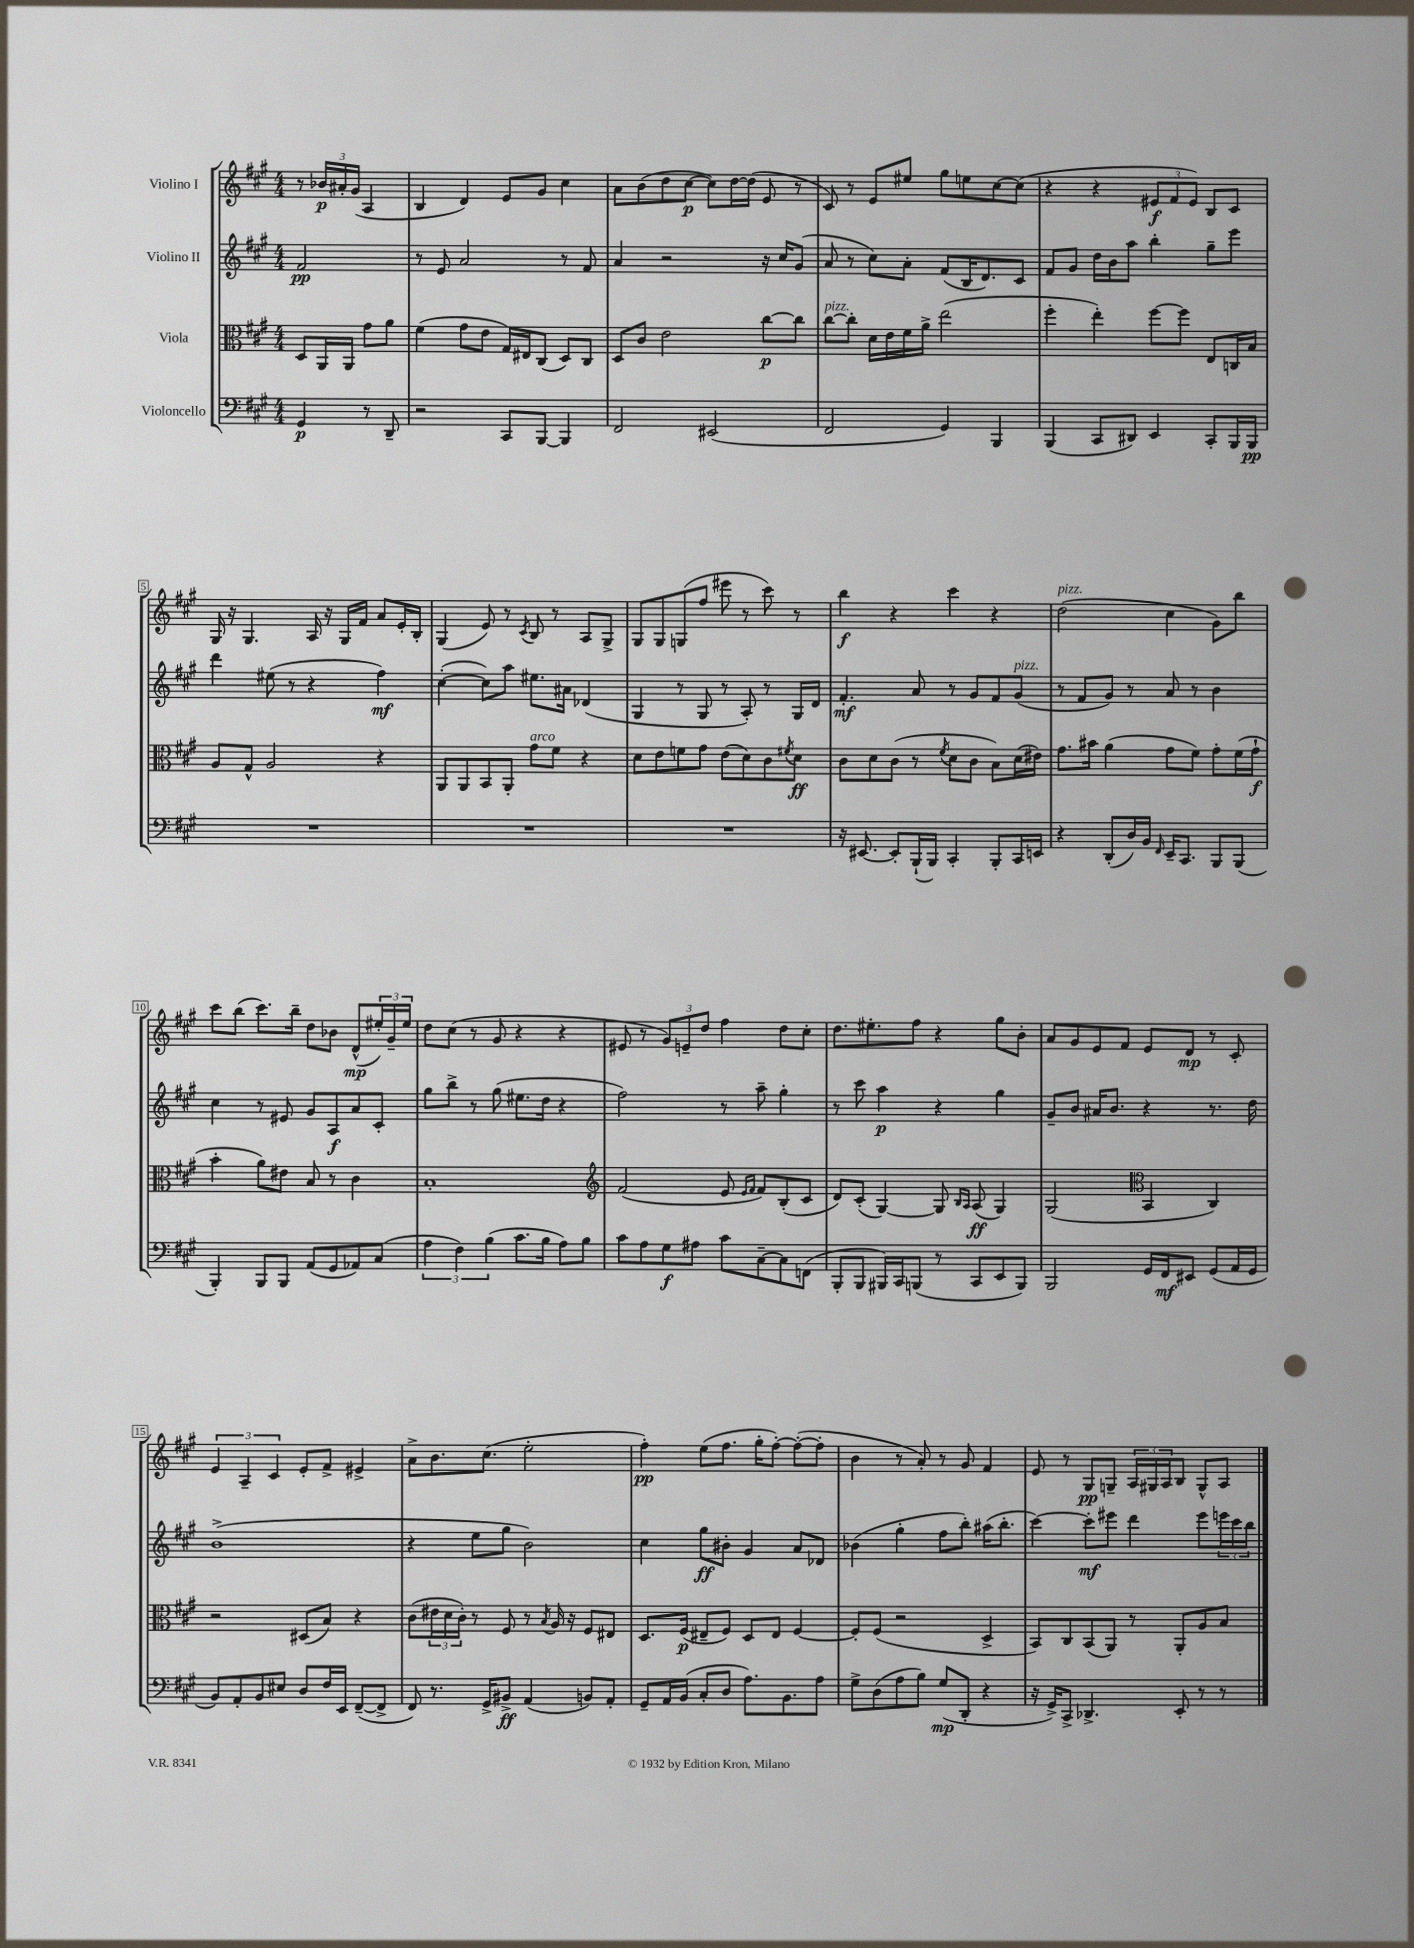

**kern	**kern	**kern	**kern
*staff4	*staff3	*staff2	*staff1
*clefF4	*clefC3	*clefG2	*clefG2
*k[f#c#g#]	*k[f#c#g#]	*k[f#c#g#]	*k[f#c#g#]
*M4/4	*M4/4	*M4/4	*M4/4
4GG#	8D	2f#	8r
.	16AA	.	24b-
.	.	.	24a#'
.	16AA	.	.
.	.	.	(24g#
8r	8g#	.	4A
8DD~	8a	.	.
=	=	=	=
2r	(4f#	8r	4B
.	.	8e	.
.	8g#	2a	4d)
.	8e	.	.
8CC#	16G#)	.	8e
.	16E#	.	.
[8BBB	(8C#	.	8g#
4BBB]	8D)	8r	4cc#
.	8C#	8f#	.
=	=	=	=
2FF#	8D	4a	8a
.	8c#	.	(8b
.	2e	2r	8dd
.	.	.	[8cc#
(2EE#	.	.	8cc#])
.	.	.	[16dd
.	.	.	(16dd]
.	[8cc#	16r	8e
.	.	16cc#	.
.	8cc#]	(8g#	8r
=	=	=	=
2FF#	[8cc#	8a	8c#)
.	8cc#']	8r	8r
.	16d	8cc#)	8e
.	16e	.	.
.	16f#	8a'	8ee#
.	16a^	.	.
4GG#)	(2ee	(8f#	8gg#
.	.	16B	8ee
.	.	8.d)	.
4BBB	.	.	[8cc#
.	.	8c#	(8cc#]
=	=	=	=
(4BBB	4ff#'	8f#	4r
.	.	8g#	.
8CC#	4ee')	16dd	4r
.	.	16b	.
8DD#)	.	8aa	.
4EE	[8ff#	4bb'	12e#
.	.	.	12f#
.	8ff#]	.	.
.	.	.	12e#)
8CC#'	8E	8gg#~	8B
16BBB	16C	8eee	8c#
16BBB	16B	.	.
=	=	=	=
1r	8A	4ddd	16G#
.	.	.	16r
.	8G#^^	.	4.G#
.	2A	(8ee#	.
.	.	8r	.
.	.	4r	16A
.	.	.	16r
.	.	.	16G#
.	.	.	16f#
.	4r	4ff#)	8a
.	.	.	16e'
.	.	.	16B'
=	=	=	=
1r	8AA	([4cc#'	(4G#
.	8AA	.	.
.	8BB	8cc#])	8e)
.	8AA'	8aa	8r
.	.	.	8qc#
.	8g#	8.ee#	8B
.	8f#	.	8r
.	.	16a#	.
.	4r	(4d-	8A
.	.	.	8G#^
=	=	=	=
1r	8d	4G#	8G#
.	8e	.	8G#
.	8f	8r	(8G
.	8g#	8G#	8ff#
.	(8e	8r	8eee#
.	8d)	8A')	8r
.	8c#	8r	8ccc#)
.	8qf#	.	.
.	8d	16G#	8r
.	.	16d	.
=	=	=	=
16r	8c#	4.f#'	4bb
[8.EE#	.	.	.
.	8d	.	.
8EE#']	(8c#	.	4r
(16BBB`	8r	8a	.
16BBB)	.	.	.
.	8qf#	.	.
4CC#'	8d	8r	4ccc#
.	8c#	8g#	.
8BBB'	8B)	8f#	4r
16CC#	(16d	(8g#	.
16EE	16e#)	.	.
=	=	=	=
4r	8.g#	8r	(2dd
.	.	8f#	.
.	16b#	.	.
(8DD'	(4a	8g#)	.
16D)	.	8r	.
16BB	.	.	.
16qqFF#	.	.	.
16EE~	8g#	8a	4cc#
8.CC#	.	.	.
.	8f#)	8r	.
8BBB	8g#'	4b	8g#)
(8BBB	(16f#	.	8bb
.	16g#`	.	.
=	=	=	=
4BBB')	4b'	4cc#	8ccc#
.	.	.	(8bb
8BBB	8a)	8r	8.ccc#)
8BBB	8e#	8e#	.
.	.	.	16bb~
(8AA	8B	8g#	8dd
8GG#	8r	8A	8b-
8AA-)	4c#	8a	(8d^^
(8C#	.	8c#'	24ee#')
.	.	.	24g#~
.	.	.	24ee#
=	=	=	=
6A	1B'	8gg#	8dd
.	.	8bb^	(8cc#
6F#)	.	.	.
.	.	8r	8r
(6B	.	.	.
.	.	(8gg#	8g#
8.c#	.	8.ee#	4r
16B	.	16dd	.
8A)	.	4r	4r
8B	.	.	.
=	=	=	=
*	*clefG2	*	*
8c#	(2f#	2ff#)	8e#
8A	.	.	8r
8G#	.	.	12g#)
.	.	.	12e~
8A#	.	.	.
.	.	.	12dd
8c#	8e	8r	4ff#
.	16qqe	.	.
.	16qqf#	.	.
[8C#~	8f#)	8aa~	.
8C#]	(8B'	4gg#'	8dd
(8FF	8c#	.	8cc#'
=	=	=	=
8BBB'	8d)	8r	8.dd
8BBB	(8c#'	8ccc#	.
.	.	.	8.ee#'
16BBB#)	[4G#)	4aa	.
16CC#	.	.	.
(8BBB	.	.	8ff#
8r	8G#]	4r	4r
.	16qqB	.	.
.	16qqA	.	.
8CC#	(8A	.	.
8EE	4G#)	4gg#	8gg#
8BBB)	.	.	8b'
=	=	=	=
2BBB	(2G#	8g#~	8a
.	.	8b	8g#
.	.	16a#	8e
.	.	8.b	.
.	.	.	8f#
*	*clefC3	*	*
16GG#	4BB	4r	8e
16FF#	.	.	.
8EE#	.	.	8d
(8GG#	4C#)	8.r	8r
16AA	.	.	8c#'
16GG#	.	16dd	.
=	=	=	=
8BB)	2r	(1b^	6e
8AA'	.	.	.
.	.	.	6A~
8BB	.	.	.
.	.	.	6c#
8E#	.	.	.
8D	(8D#	.	8e'
16F#	8B)	.	8f#^
16EE	.	.	.
([8FF#~	4r	.	4e#^
8FF#^]	.	.	.
=	=	=	=
8FF#)	(8c#	4r	8a^
8.r	24e#	.	8.b
.	24d	.	.
.	24c#')	.	.
.	8r	8ee	.
16GG#^	.	.	(8.cc#
8BB#^	8F#	8gg#	.
(4AA	8r	2b)	2ee'
.	8qB	.	.
.	16A	.	.
.	16r	.	.
8BB)	8F#	.	.
8AA'	8E#	.	.
=	=	=	=
8GG#~	8.D	4cc#	4ff#')
16AA	.	.	.
(16BB	(16F#	.	.
8C#'	8E#~	8gg#	(8ee
8D	8F#)	8b#'	8.ff#
8.A)	8D	4g#	.
.	.	.	16gg#'
.	8E#	.	[8ff#')
8.BB	.	.	.
.	[4F#	8a	(8ff#'_
8A	.	8d-	8ff#']
=	=	=	=
8G#^	8F#']	(4b-	4b
(8D	(8F#	.	.
8A	2r	4gg#'	8r
8B)	.	.	8a')
(8G#	.	8ff#	8r
8DD'	.	8bb')	8g#
4r	4D^	(16aa#	4f#
.	.	8.bb'	.
=	=	=	=
16r	8BB)	[4ccc#)	8e
16GG#^)	.	.	.
8CC#^	8C#	.	8r
4.DD-^	(8BB	8ccc#']	8G#
.	8AA)	8eee#	8G~
.	8r	4ddd	24A
.	.	.	24G#
.	.	.	24A
8EE'	8AA'	.	8B
8r	8A	8eee#	8G#^^
8r	8B	24eee	8A
.	.	24ccc#	.
.	.	24bb	.
==	==	==	==
*-	*-	*-	*-
